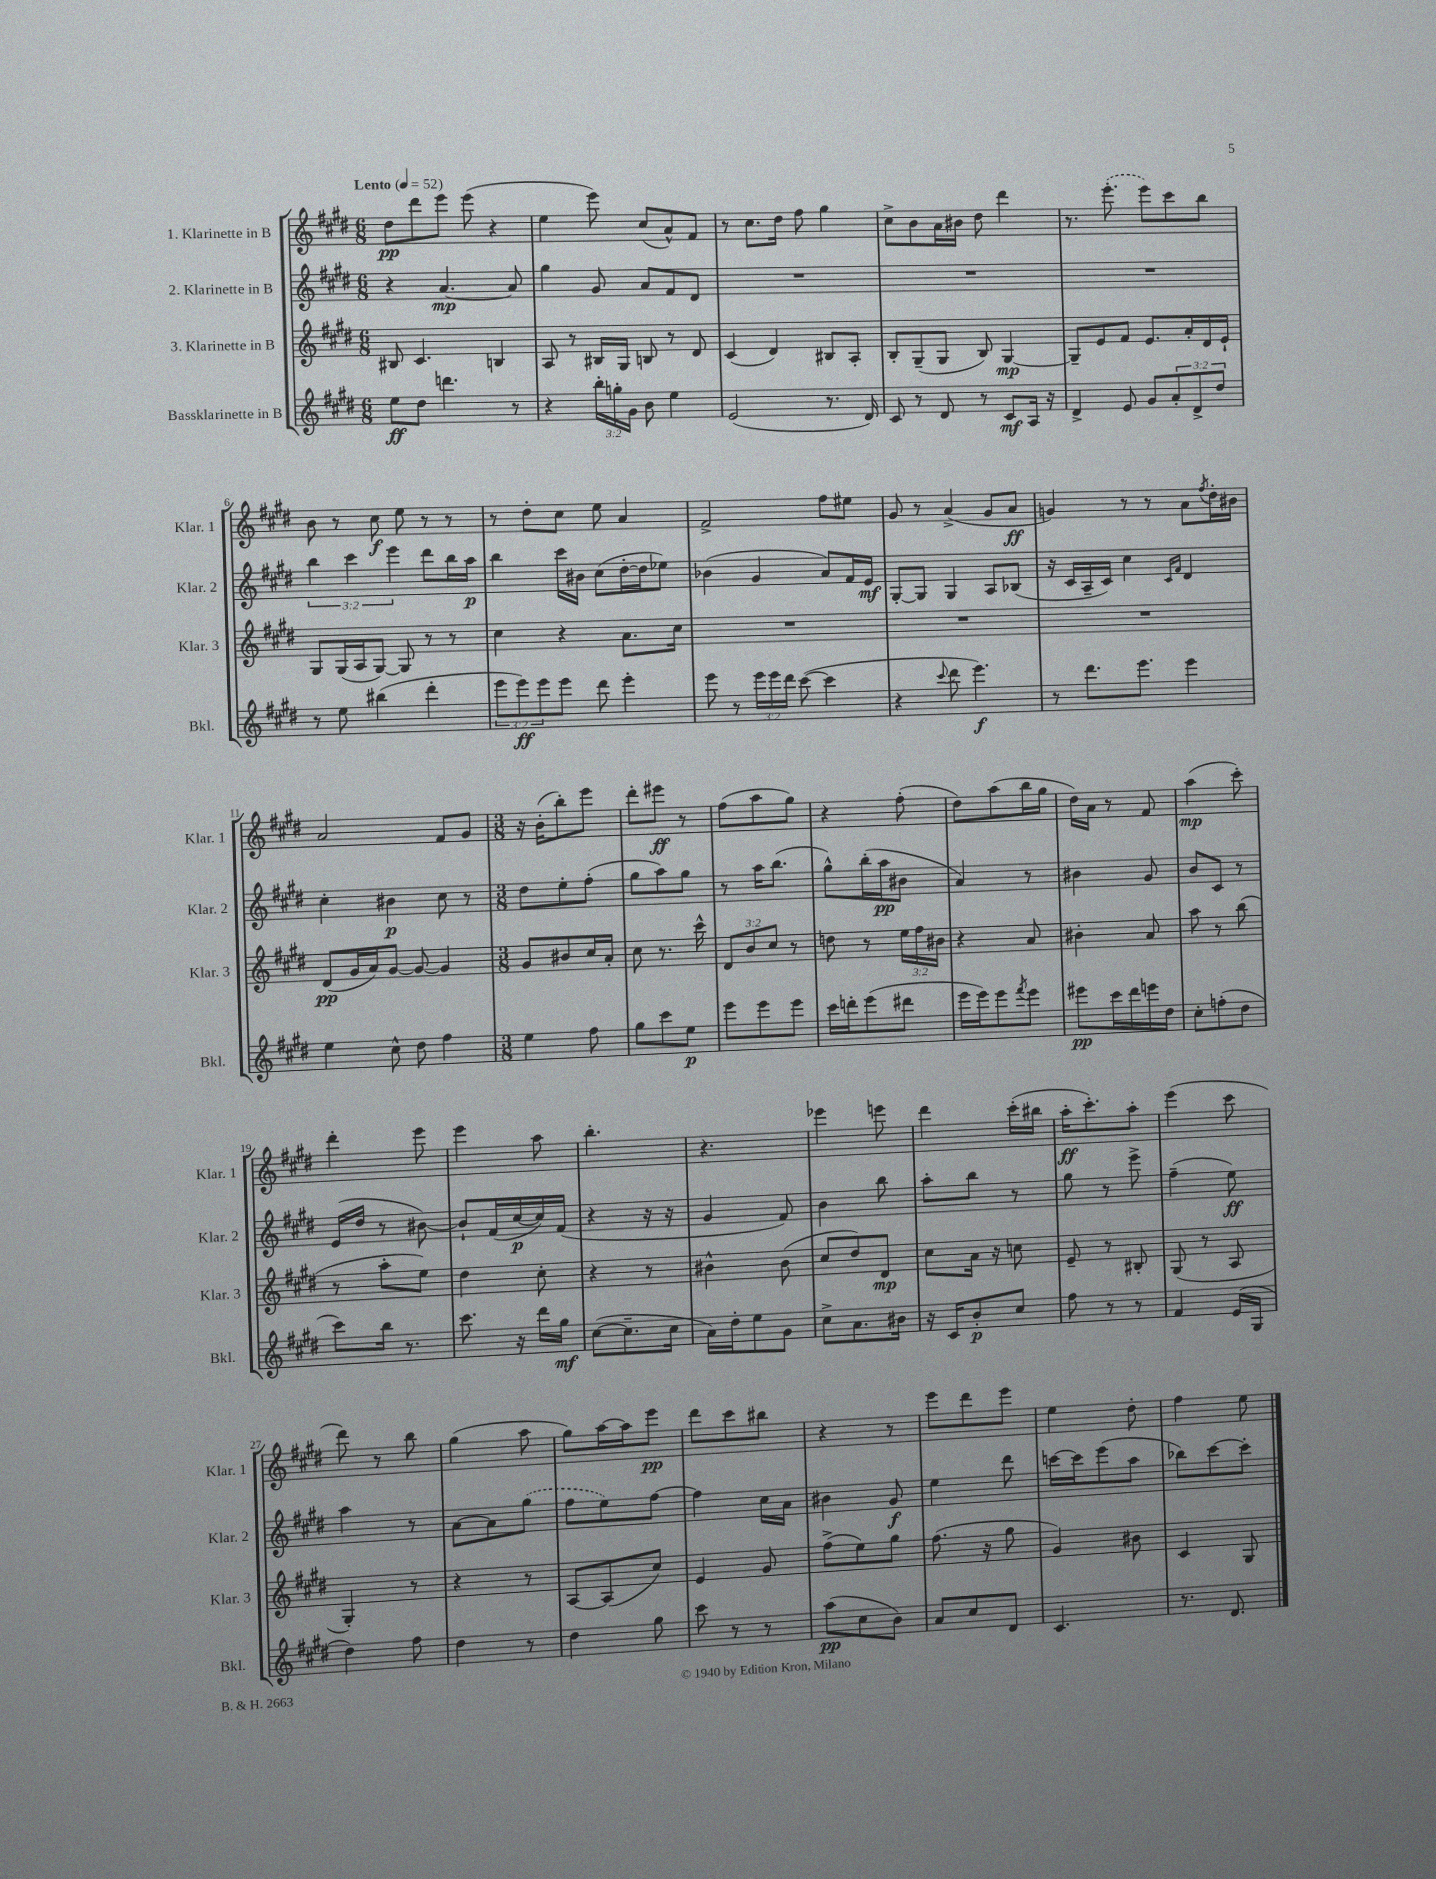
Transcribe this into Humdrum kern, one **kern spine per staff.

**kern	**kern	**kern	**kern
*staff4	*staff3	*staff2	*staff1
*clefG2	*clefG2	*clefG2	*clefG2
*k[f#c#g#d#]	*k[f#c#g#d#]	*k[f#c#g#d#]	*k[f#c#g#d#]
*M6/8	*M6/8	*M6/8	*M6/8
*MM52	*MM52	*MM52	*MM52
8ee\L	8B#/	4r	8dd#\L
8dd#\J	4.c#/	.	8ddd#\
4.ddd\	.	[4.a/	8eee\J
.	.	.	(8eee\
.	4B/	.	4r
8r	.	8a/]	.
=	=	=	=
4r	8A/	4gg#\	4ee\
.	8r	.	.
24bb'\LL	16B#/LL	8g#/	8eee\)
24gg'\	.	.	.
.	16G#/JJ	.	.
24g#\JJ	.	.	.
8b\	8B/	8a/L	(8cc#/L
4ee\	8r	8f#/	8a^^/)
.	8d#/	8d#/J	8f#/J
=	=	=	=
(2e/	(4c#/	2.r	8r
.	.	.	8.cc#\L
.	4d#/)	.	.
.	.	.	16dd#\Jk
.	.	.	8ff#\
8.r	8B#/L	.	4gg#\
.	8A'/J	.	.
16d#/)	.	.	.
=	=	=	=
8c#/	8B'/L	2.r	8cc#^\L
8r	(8G#~/	.	8b\
8d#/	8G#/J	.	16a\L
.	.	.	16b#\JJ
8r	8B/)	.	8dd#\
8c#/L	[4G#/	.	4ddd#\
16A/Jk	.	.	.
16r	.	.	.
=	=	=	=
4d#^/	8G#~/]L	2.r	8.r
.	8e/	.	.
.	.	.	(8.eee'\
8e/	8f#/J	.	.
8g#/L	8.e/L	.	8eee\L)
12a'/	.	.	8ccc#\
.	16a'/L	.	.
12d#^/	.	.	.
.	16d#/	.	8bb\J
12dd#/J	.	.	.
.	16e`/JJ	.	.
=	=	=	=
8r	8G#/L	6bb\	8b\
8ee\	(16G#/L	.	8r
.	.	6ccc#\	.
.	16A/J	.	.
(4bb#\	[8G#/J)	.	8cc#\
.	.	6eee\	.
.	8G#/]	.	8ee\
4ddd#'\	8r	8ddd#\L	8r
.	8r	16bb\L	8r
.	.	16aa\JJ	.
=	=	=	=
12eee\L	4cc#\	4bb\	8r
12eee\)	.	.	.
.	.	.	8dd#'\L
12eee\	.	.	.
8eee\J	4r	16ccc#\LL	8cc#\J
.	.	16b#\JJ	.
8ddd#\	.	(8cc#\L	8ee\
4eee'\	8.a\L	[16dd#'\L	4a/
.	.	16dd#\]J	.
.	.	8ee-\J)	.
.	16cc#\Jk	.	.
=	=	=	=
8eee\	2.r	(4b-\	2f#^/
8r	.	.	.
24eee\LL	.	4g#/	.
24eee\	.	.	.
24ddd#\JJ	.	.	.
([8ccc#\	.	.	.
4ccc#\]	.	8a/L)	8ff#\L
.	.	16f#/L	8ee#\J
.	.	16e/JJ	.
=	=	=	=
4r	2.r	[8G#'/L	8g#/
.	.	8G#/]J	8r
8qqccc#/	.	.	.
8ddd#\	.	4G#/	(4a^/
4.eee\)	.	.	.
.	.	8A/L	8g#/L
.	.	(8B-/J	8a/J
=	=	=	=
8r	2.r	16r	4g/)
.	.	16c#/LL	.
8.ddd#\L	.	16A~/	.
.	.	16c#/JJ)	.
.	.	4cc#\	8r
8.eee\J	.	.	.
.	.	.	8r
.	.	16qqc#/LL	.
.	.	16qqf#/JJ	.
4eee\	.	4d#/	8a\L
.	.	.	8qff#/
.	.	.	16dd#'\L
.	.	.	16b#\JJ
=	=	=	=
4ee\	(8d#/L	4cc#'\	2a/
.	16g#/L	.	.
.	16a/J)	.	.
8cc#^^\	[8g#/J	4b#\	.
8dd#\	8g#/_	.	.
4ff#\	4g#/]	8cc#\	8f#/L
.	.	8r	8g#/J
=	=	=	=
*M3/8	*M3/8	*M3/8	*M3/8
4ee\	8g#/L	8dd#\L	16r
.	.	.	(16b'\LK
.	8b#/	8ee'\	8bb'\)
8ff#\	16cc#/L	(8ff#'\J	8eee\J
.	16a'/JJ	.	.
=	=	=	=
8gg#\L	8cc#\	8gg#\L	8ddd#'\L
8ccc#\	8.r	8aa\)	8eee#\J
8ee\J	.	8gg#\J	8r
.	16ccc#^^\	.	.
=	=	=	=
8eee\L	12d#/L	8r	(8ff#\L
.	12b/	.	.
8eee\	.	16aa\LK	8aa\
.	12cc#/J	.	.
.	.	(8.bb\J	.
8eee\J	8r	.	8gg#\J)
=	=	=	=
16ccc#\LL	8dd\	8gg#^^\L)	4r
16ddd'\J	.	.	.
(8eee\	8r	(16bb'\L	.
.	.	16aa\J	.
8ddd#\J	24ee\LL	8b#\J	(8ff#'\
.	24ff#\	.	.
.	24b#\JJ	.	.
=	=	=	=
16eee\LL	4r	4a/)	8dd#\L)
16eee\J)	.	.	.
8eee\	.	.	(8aa\
8qfff#/	.	.	.
8eee\J	8a/	8r	16bb\L
.	.	.	16gg#\JJ
=	=	=	=
8eee#\L	4b#'\	4b#\	16dd#\LL)
.	.	.	16a\JJ
16ccc#\L	.	.	8r
16ddd#\	.	.	.
16eee\	8a/	8g#/	8f#/
16dd#\JJ	.	.	.
=	=	=	=
8cc#'\L	8aa\	8b/L	(4aa\
(8ff'\	8r	8c#/J	.
8dd#\J	(8bb\	8r	8ccc#'\)
=	=	=	=
8ccc#\L)	8r	(16e/LL	4ddd#'\
.	.	16dd#/JJ	.
16bb\Jk	8aa'\L	8r	.
8.r	.	.	.
.	8ee\J)	[8b#\)	8eee\
=	=	=	=
8.ccc#\	4dd#\	8b#`/]L	4eee\
.	.	(16f#/L	.
16r	.	[16cc#/	.
16ddd#\LL	8cc#'\	16cc#/])	8aa\
16gg#\JJ	.	(16f#/JJ	.
=	=	=	=
([8cc#\L	4r	4r	4.bb'\
8.cc#~\]	.	.	.
.	8r	16r	.
16cc#\Jk	.	16r	.
=	=	=	=
16a\LL)	4b#^^\	4g#/	4.r
16dd#'\J	.	.	.
8ee\	.	.	.
8g#\J	(8b#\	8f#/)	.
=	=	=	=
8cc#^\L	8cc#/L	4b\	4eee-\
8.a\	8dd#/)	.	.
.	8d#/J	8bb\	8eee\
16b#\Jk	.	.	.
=	=	=	=
16r	8cc#\L	8aa'\L	4ddd#\
16c#/LK	.	.	.
8b'/	16a\Jk	8bb\J	.
.	16r	.	.
8cc#/J	8cc\	8r	(16ccc#'\LL
.	.	.	16bb#\JJ
=	=	=	=
8ff#\	8e~/	8gg#\	16aa'\LK
.	.	.	8.ccc#'\)
8r	8r	8r	.
8r	8B#'/	8eee^\	8aa'\J
=	=	=	=
4f#/	(8G#/	(4ff#~\	(4eee\
.	8r	.	.
(16e/LL	8A/	8ee\)	8ccc#\
16G#/JJ	.	.	.
=	=	=	=
4dd#\)	4G#'/)	4aa\	8ddd#\)
.	.	.	8r
8ff#\	8r	8r	8bb\
=	=	=	=
4dd#\	4r	[8a\L	(4gg#\
.	.	8a\]	.
8r	8r	(8gg#\J	8aa\
=	=	=	=
4dd#\	[8A/L	8ff#\L	8gg#\L)
.	(8A/]	8ee\)	[16aa\L
.	.	.	16aa\]J
8gg#\	8cc#/J)	[8ff#\J	8eee\J
=	=	=	=
8ccc#\	4e/	4ff#\]	8ddd#\L
8r	.	.	8ccc#\
8r	8g#/	16cc#\LL	8bb#\J
.	.	16a\JJ	.
=	=	=	=
(8aa\L	(8ff#^\L	4b#\	4r
8cc#\	8ee\)	.	.
8b\J)	8gg#\J	8g#/	8r
=	=	=	=
8a/L	(8.ff#\	4ee\	8eee\L
8cc#/	.	.	8ddd#\
.	16r	.	.
8d#/J	8gg#\	8ddd#\	8eee\J
=	=	=	=
4.c#/	4g#/)	[16ccc\LL	4ee\
.	.	16ccc\]J	.
.	.	(8eee\	.
.	8b#\	8aa\J	8dd#'\
=	=	=	=
8.r	4c#/	8bb-\L)	4ff#\
.	.	[8ccc#\	.
8.d#/	.	.	.
.	8G#/	8ccc#'\]J	8ee\
==	==	==	==
*-	*-	*-	*-
